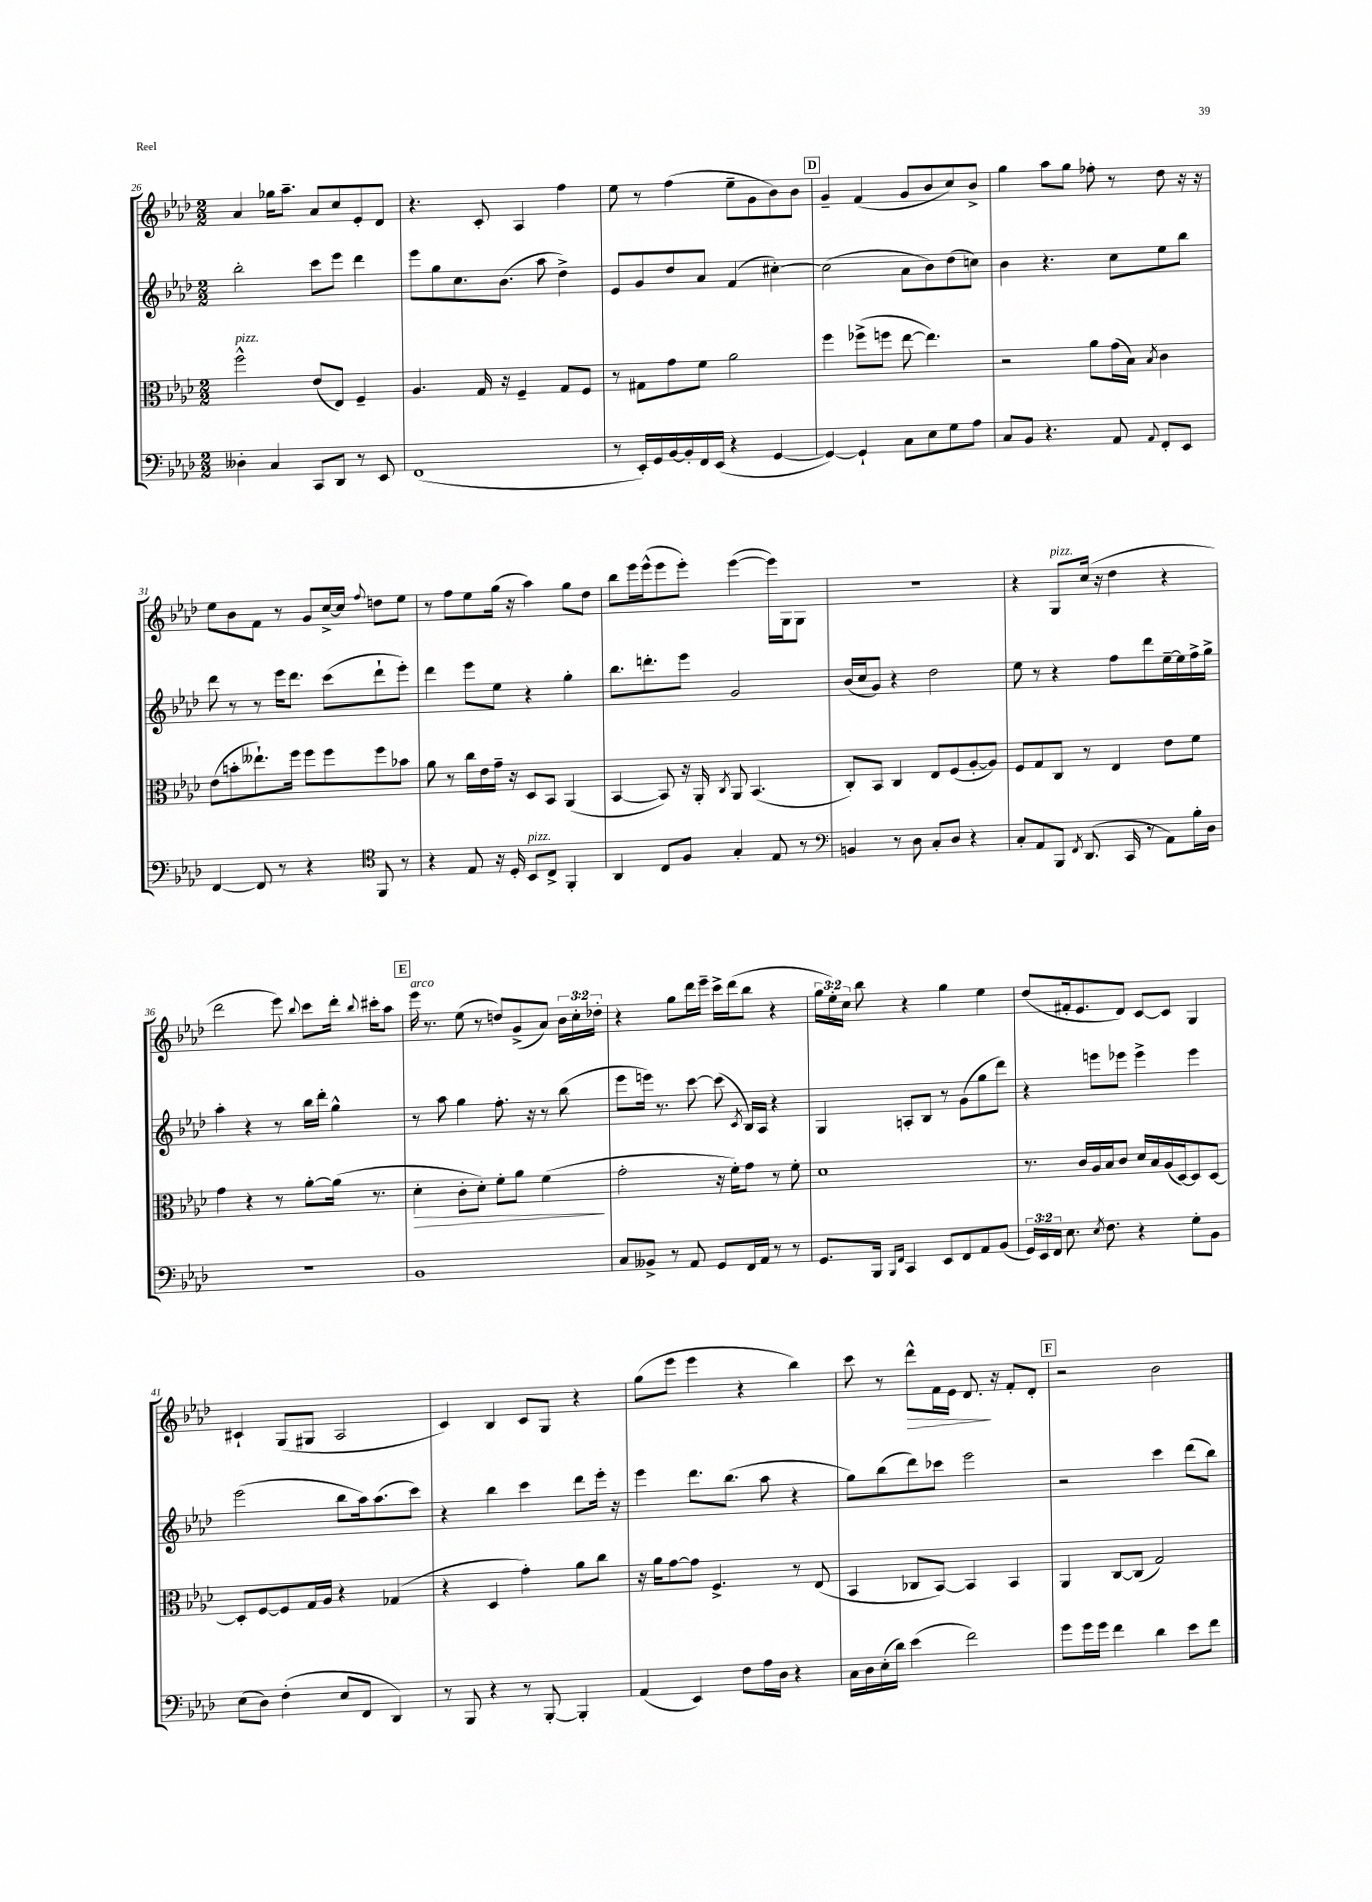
<<
\new StaffGroup <<
\new Staff = "s0" {
    \clef treble \key aes \major \numericTimeSignature \time 2/2 \override Staff.TupletNumber.text = #tuplet-number::calc-fraction-text
    \autoBeamOff aes'4 ges''16[ aes''8.]-- aes'8[ c''8 ees'8-. des'8] |
    r4. c'8-. aes4 f''4 |
    ees''8 r8 f''4( ees''8[-- g'8 bes'8) bes'8] |
    \mark \markup { \box "D" } g'4-- f'4( g'8[ bes'8 c''8) bes'8]-> |
    g''4 aes''8[ g''8] fes''8-. r8 des''8 r16 r16 |
    ees''8[ bes'8 f'8] r8 g'8[ c''16~-> c''16] \appoggiatura { f''8 } d''8[ ees''8] |
    r8 f''8[ ees''8 g''16]( r16 aes''4) g''8[ des''8] |
    bes''8[ ees'''16 ees'''16-^( ees'''8 ees'''8]-.) ees'''4~( ees'''16[) g16 g8] |
    R1 |
    r4 g8[^\markup { \italic "pizz." } c''16]( r16 des''4 r4 |
    des'''2 ees'''8) \appoggiatura { bes''8 } c'''8[ des'''16]-. \appoggiatura { bes''8 } cis'''16[-. aes''8] |
    \mark \markup { \box "E" } ees'''16^\markup { \italic "arco" } r8. ees''8( r8 d''8[) g'8->( aes'8]) \tuplet 3/2 { bes'16[ c''16-. des''16]-. } |
    r4 g''8[ des'''16 ees'''16]-- c'''16[-> des'''16( bes''8] r4 |
    \tuplet 3/2 { g''16[ ees''16-.) c''16] } bes''8 r4 g''4 ees''4 |
    des''8[( fis'16-. ees'8. des'8]) c'8[~ c'8] g4 |
    cis'4-! g8[( gis8] aes2 |
    c'4) bes4 c'8[ g8] r4 |
    g''8[( ees'''8] ees'''4 r4 bes''4) |
    c'''8 r8 des'''8[-^\> f'16 ees'16] des'8.\! r16 f'8[-. des'8]-. |
    \mark \markup { \box "F" } r2 bes'2 \bar "|." |
}
\new Staff = "s1" {
    \clef treble \key aes \major \numericTimeSignature \time 2/2
    \autoBeamOff bes''2-. c'''8[ ees'''8] des'''4 |
    ees'''8[ g''8 c''8. bes'8.]( aes''8 des''4->) |
    ees'8[ g'8 des''8 aes'8] f'4( cis''4~-.) |
    \mark \markup { \box "D" } cis''2( aes'8[ bes'8) des''8( c''8]) |
    bes'4 r4. c''8[ ees''8 bes''8] |
    des'''8 r8 r8 ees'''16[ des'''8.] c'''8[( des'''8-! ees'''8]-.) |
    des'''4 ees'''8[ ees''8] r4 g''4-. |
    bes''8.[ d'''8.-. ees'''8] g'2 |
    bes'16[( c''16 g'8]) r4 des''2 |
    ees''8 r8 r4 f''8[ des'''8 ees''16~-- ees''16 f''16-> g''16]-> |
    aes''4-. r4 r8 bes''16[ des'''16]-. g''4-^ |
    \mark \markup { \box "E" } r8 aes''8 g''4 f''8.-. r16 r8 bes''8( |
    ees'''8[ e'''16]) r8. c'''8~ c'''8( \acciaccatura { c'8 } bes16[) aes16] r4 |
    g4 a8[-. bes8] r8 g'8[( g''8 des'''8]) |
    r4 e'''8[ ees'''8] ees'''4-> ees'''4 |
    ees'''2( bes''8[ aes''16) aes''8.( c'''8]) |
    r4 bes''4 c'''4 des'''8[ ees'''16]-. r16 |
    ees'''4 des'''8.[ bes''8.]( aes''8 r4 |
    g''8[) bes''8( des'''8) ces'''8] ees'''2 |
    \mark \markup { \box "F" } r2 c'''4 des'''8[( bes''8]) \bar "|." |
}
\new Staff = "s2" {
    \clef alto \key aes \major \numericTimeSignature \time 2/2
    \autoBeamOff f''2-^^\markup { \italic "pizz." } ees'8[( ees8]) f4-- |
    aes4. g16 r16 f4-- g8[ f8] |
    r8 gis8[ g'8 f'8] aes'2 |
    \mark \markup { \box "D" } f''4 fes''8[->( f''8] ees''8~ ees''4.) |
    r2 aes'8[ g'16( bes16]) \acciaccatura { bes8 } c'4 |
    ees'8[( b'8-. eeses''8.-!) f''16] f''8[ f''8 f''8 bes'8] |
    aes'8 r8 c''16[ ees'16 g'16]-- r16 des8[ bes,8] aes,4( |
    bes,4~ bes,8) r16 aes,16-. \acciaccatura { c8 } aes,8 bes,4.( |
    c8[-.) bes,8] c4 ees8[ f8( aes8~-. aes8]) |
    f8[ g8 c8] r8 ees4 ees'8[ f'8] |
    g'4 r4 r8 aes'8[~-. aes'16]( r8. |
    \mark \markup { \box "E" } des'4-.\> c'8[-. des'8]-.) f'8[-. aes'8] f'4\!( |
    g'2-. r16 f'16[-.) g'8] r8 f'8-. |
    des'1 |
    r8. c'16[ aes16 bes16 c'8] des'16[ bes16 aes16( des16~) des8 des8]~ |
    des8[-. f8~ f8 g16 aes16] r4 ges4( |
    r4 des4 g'4-.) aes'8[ c''8] |
    r16 aes'16[ g'8~ g'8] f4.-> r8 ees8( |
    bes,4 ces8[ bes,8]~) bes,4 bes,4 |
    \mark \markup { \box "F" } aes,4 c8[~ c8]( g2) \bar "|." |
}
\new Staff = "s3" {
    \clef bass \key aes \major \numericTimeSignature \time 2/2 \override Staff.TupletNumber.text = #tuplet-number::calc-fraction-text
    \autoBeamOff deses4-. c4 c,8[ des,8] r8 ees,8 |
    f,1( |
    r8 ees,16[-.) g,16 bes,16~ bes,16-. f,16 ees,16]( r4 g,4~ |
    \mark \markup { \box "D" } g,4~) g,4-! c8[ ees8 g8 aes8] |
    c8[ bes,8] r4. aes,8 \appoggiatura { aes,8 } f,8[-. ees,8] |
    f,4~ f,8 r8 r4 \clef tenor f,8 r8 |
    r4 ees8 r16 des16-. bes,8[^\markup { \italic "pizz." } c8]-> f,4-. |
    aes,4 c8[ f8] g4-. ees8 r8 |
    \clef bass b,4 r8 des8 c8[-. des8] r4 |
    c8[-. aes,8 bes,,8] \acciaccatura { f,8 } des,8.( c,16 r8 aes,8[) bes16-. des16] |
    R1 |
    \mark \markup { \box "E" } bes,1 |
    c8[ beses,8]-> r8 aes,8 g,8[ f,16 aes,16] r8 r8 |
    g,8.[ bes,,16] \grace { bes,,16[ f,16] } c,4 ees,8[ f,8 aes,8 bes,8]( |
    \tuplet 3/2 { g,16[) ees,16 f,16] } ees8. \acciaccatura { ees8 } f8. r4 g8[-. bes,8] |
    ees8[( des8]) f4-.( ees8[ f,8] des,4) |
    r8 bes,,8 r4 r8 bes,,8~-. bes,,4-. |
    aes,4( ees,4) f8[ aes16 des16] r4 |
    c16[ des16 ees16-.( des'16]) ees'4( f'2) |
    \mark \markup { \box "F" } g'8[ g'16 g'16] f'4 des'4 ees'8[ f'8] \bar "|." |
}
>>
>>
\layout { \context { \Score currentBarNumber = #26 } }
